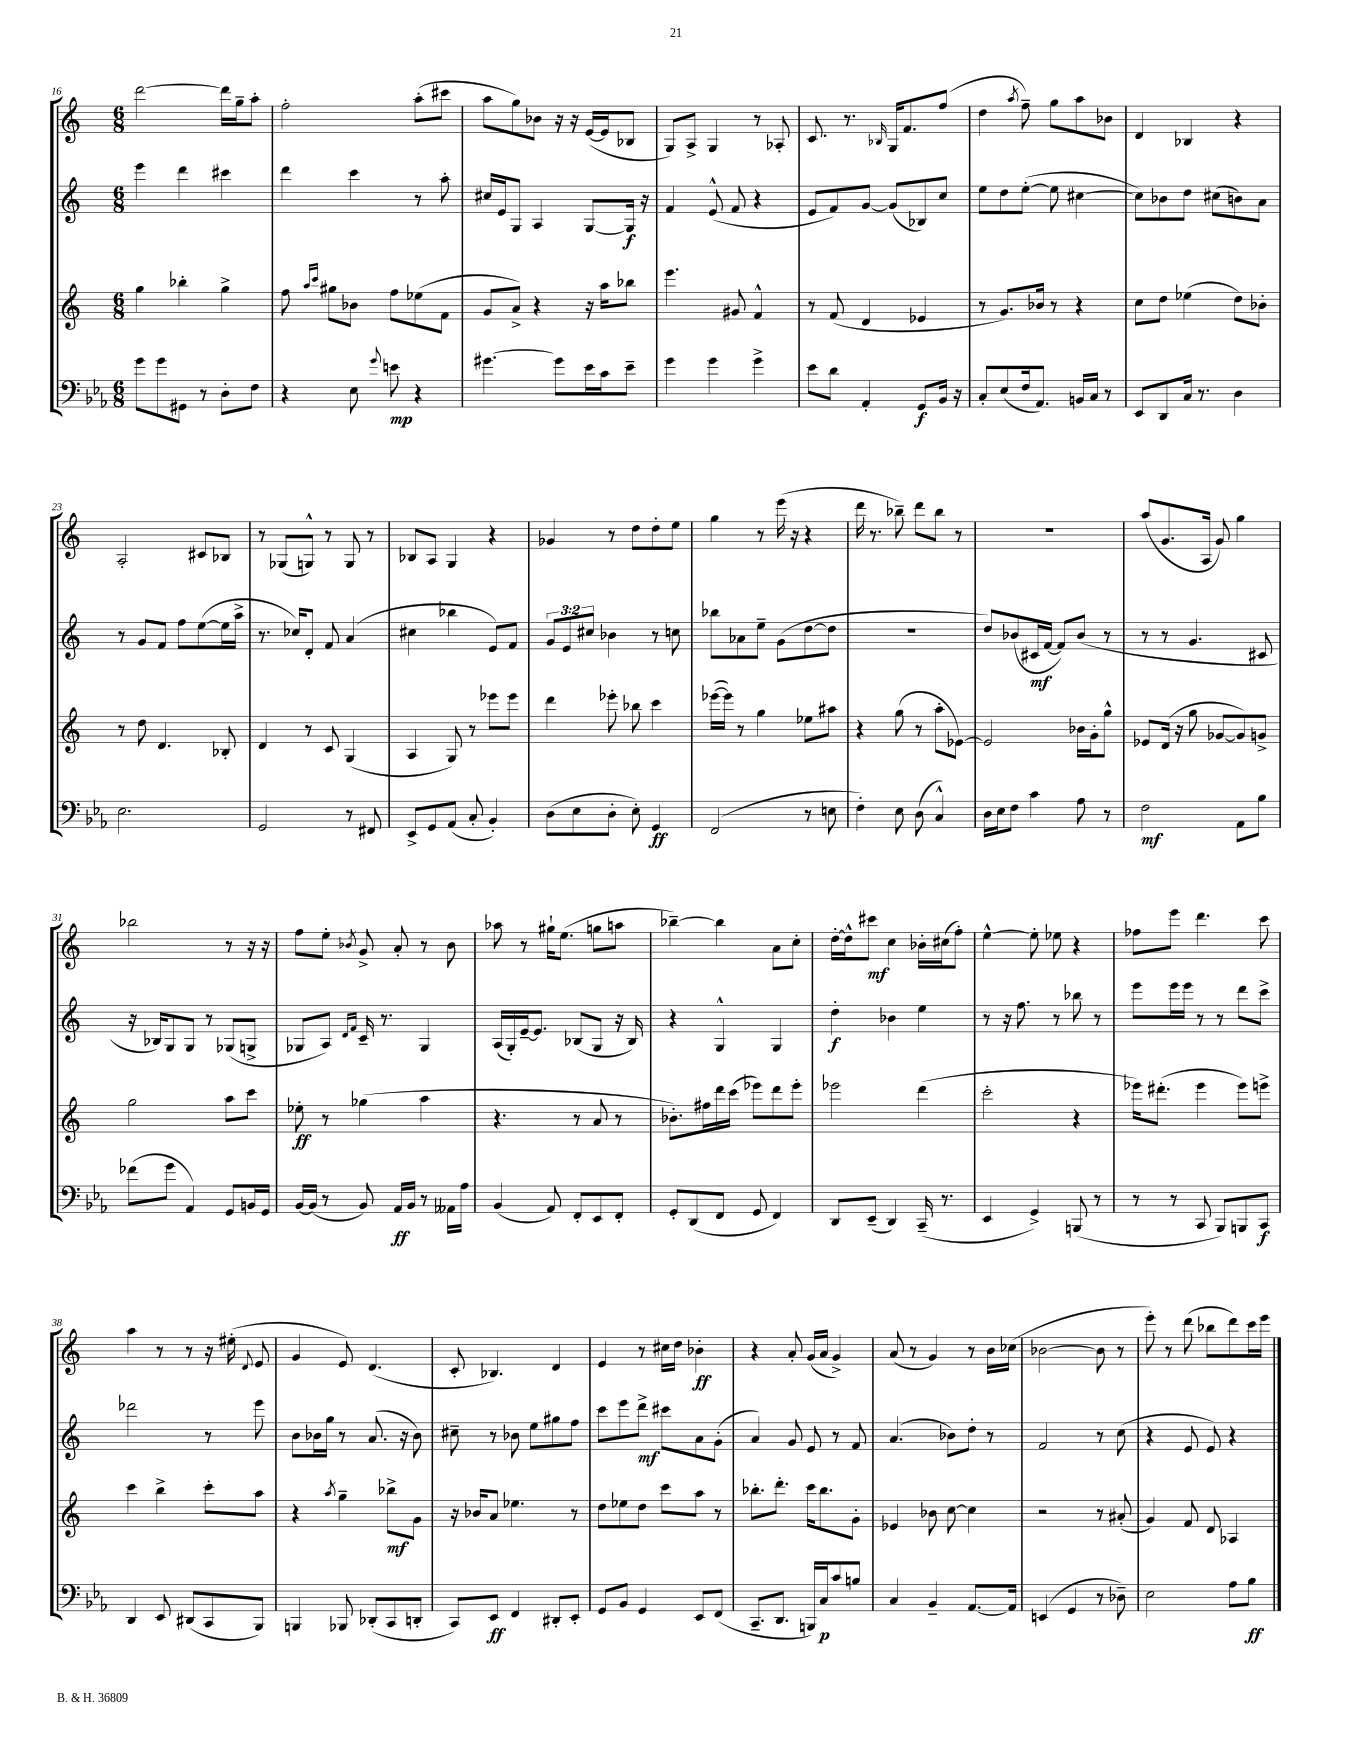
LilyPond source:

<<
\new StaffGroup <<
\new Staff = "s0" {
    \clef treble \key c \major \numericTimeSignature \time 6/8
    \autoBeamOff d'''2~ d'''16[ g''16-- a''8]-. |
    f''2-. a''8[-.( cis'''8] |
    a''8[ g''8) bes'8] r16 r16 e'16[~( e'16 bes8] |
    g8[) a8]-> g4 r8 aes8-. |
    c'8. r8. \grace { bes16 } g16[ f'8. f''8]( |
    d''4 \acciaccatura { a''8 } f''8--) g''8[ a''8 bes'8] |
    d'4 bes4 r4 |
    a2-. cis'8[ bes8] |
    r8 ges8[( g8]-^) r8 g8 r8 |
    bes8[ a8] g4 r4 |
    ges'4 r8 d''8[ d''8-. e''8] |
    g''4 r8 e'''16( r16 r4 |
    d'''16 r8. bes''8--) d'''8[ bes''8] r8 |
    R2. |
    a''8[( g'8. a16] g'8) g''4 |
    bes''2 r8 r16 r16 |
    f''8[ e''8]-. \acciaccatura { bes'8 } g'8-> a'8-. r8 bes'8 |
    aes''8 r8 gis''16[-! e''8.]( g''8[ a''8] |
    bes''4~--) bes''4 a'8[ c''8]-. |
    d''16[~-. d''16-^ cis'''8]\mf c''4 bes'16[-. cis''16( f''8]-.) |
    e''4~-^ e''8-. ees''8 r4 |
    fes''8[ e'''8] d'''4. c'''8 |
    a''4 r8 r8 r16 eis''16-.( \appoggiatura { d'8 } e'8 |
    g'4 e'8) d'4.( |
    c'8-. bes4.) d'4 |
    e'4 r8 cis''16[ d''16] bes'4-.\ff |
    r4 a'8-. g'16[( a'16] g'4->) |
    a'8( r8 g'4) r8 b'16[ ces''16]( |
    bes'2~ bes'8 r8 |
    e'''8-.) r8 d'''8( bes''8[ d'''8) c'''16 e'''16] \bar "|." |
}
\new Staff = "s1" {
    \clef treble \key c \major \numericTimeSignature \time 6/8 \override Staff.TupletNumber.text = #tuplet-number::calc-fraction-text
    \autoBeamOff e'''4 d'''4 cis'''4 |
    d'''4 c'''4 r8 a''8-. |
    cis''16[ e'16 g8] a4 g8[~ g16]\f r16 |
    f'4 e'8-^( f'8 r4 |
    e'8[ f'8) g'8]~ g'8[( bes8) c''8] |
    e''8[ d''8 e''8]~-.( e''8 cis''4~ |
    cis''8[) bes'8 d''8] cis''8[( b'8) a'8] |
    r8 g'8[ f'8] f''8[ e''8~( e''16 a''16]-> |
    r8. ces''16[) d'8]-. f'8 a'4( |
    cis''4 bes''4 e'8[) f'8] |
    \tuplet 3/2 { g'8[ e'8 cis''8] } bes'4 r8 c''8 |
    bes''8[ aes'8 e''8]-- g'8[( d''8~ d''8] |
    R2. |
    d''8[) bes'8( cis'16\mf f'16]~ f'8[) bes'8]( r8 |
    r8 r8 g'4. cis'8 |
    r16 bes16[) g8 g8] r8 ges8[( g8]-> |
    ges8[ a8]) \grace { d'16[ f'16] } c'16-- r8. ges4 |
    a16[( g16-.) e'16~-- e'8.] bes8[( g8] r16 bes16) |
    r4 g4-^ g4 |
    d''4-.\f bes'4 e''4 |
    r8 r16 f''8. r8 bes''8 r8 |
    e'''8[ e'''16 e'''16] r8 r8 d'''8[ c'''8]-> |
    des'''2 r8 e'''8 |
    b'8[ bes'16 g''16] r8 a'8.( r16 bes'8) |
    cis''8-- r8 bes'8 e''8[ gis''8 f''8] |
    c'''8[ e'''8 d'''8]->\mf cis'''8[ a'8 g'8]-.( |
    a'4) g'8 e'8 r8 f'8 |
    a'4.( bes'8[) d''8]-. r8 |
    f'2 r8 c''8( |
    r4 e'8 e'8) r4 \bar "|." |
}
\new Staff = "s2" {
    \clef treble \key c \major \numericTimeSignature \time 6/8
    \autoBeamOff g''4 bes''4-. g''4-> |
    f''8 \grace { a''16[ c'''16] } gis''8[ bes'8] f''8[ ees''8( f'8] |
    g'8[ a'8]->) r4 r16 a''16[ bes''8] |
    e'''4. gis'8 f'4-^ |
    r8 f'8( d'4 ees'4 |
    r8 g'8.[) bes'16] r8 r4 |
    c''8[ d''8] ees''4( d''8[) bes'8]-. |
    r8 d''8 d'4. bes8-. |
    d'4 r8 c'8 g4( |
    a4 g8) r8 ees'''8[ ees'''8] |
    d'''4 ees'''8-. bes''8 c'''4 |
    ees'''16[~( ees'''16]) r8 g''4 ees''8[ ais''8] |
    r4 g''8( r8 a''8[-. ees'8]~) |
    ees'2 bes'16[ g'16-. g''8]-^ |
    ees'8[ d'16]( r16 g''8 ges'8[~ ges'8) g'8]-> |
    g''2 a''8[ c'''8] |
    ees''8-.\ff r8 ges''4( a''4 |
    r4. r8 a'8 r8 |
    bes'8.[-.) fis''16 d'''16 c'''16]( ees'''8[) d'''8 ees'''8]-. |
    ees'''2 d'''4( |
    c'''2-. r4 |
    ees'''16[) dis'''8.]-.( ees'''4 ees'''8[) e'''8]-> |
    c'''4 b''4-> c'''8[-. a''8] |
    r4 \acciaccatura { a''8 } g''4-- bes''8[->\mf g'8] |
    r16 bes'16[ a'8] ees''4. r8 |
    d''8[ ees''8 d''8] c'''8[ a''8] r8 |
    bes''8.[-. d'''8.]-. c'''16[ bes''8. g'8]-. |
    ees'4 bes'8 c''8~ c''4 |
    r2 r8 ais'8-.( |
    g'4) f'8 d'8 aes4 \bar "|." |
}
\new Staff = "s3" {
    \clef bass \key ees \major \numericTimeSignature \time 6/8
    \autoBeamOff g'8[ g'8 gis,8] r8 d8[-. f8] |
    r4 ees8 \appoggiatura { g'8 } e'8\mp r4 |
    gis'4.~ gis'8[ ees'16 c'16 ees'8]-- |
    g'4 g'4 g'4-> |
    ees'8[ d'8] aes,4-. g,8[\f bes,16] r16 |
    c8[-. ees8( f16 aes,8.]) b,16[ c16] r8 |
    ees,8[ d,8 c16] r8. d4 |
    ees2. |
    g,2 r8 fis,8 |
    ees,8[-> g,8 aes,8]( c8-. bes,4-.) |
    d8[( ees8 d8]-. ees8-.) g,4\ff |
    f,2( r8 e8 |
    f4-.) ees8 d8( c4-^) |
    d16[ ees16 f8] c'4 aes8 r8 |
    f2\mf aes,8[ bes8] |
    fes'8[( g'8] aes,4) g,8[ b,16 g,16] |
    bes,16[~ bes,16]( r8 bes,8) aes,16[\ff bes,16] r8 aeses,16[ aes16] |
    bes,4( aes,8) f,8[-. ees,8 f,8]-. |
    g,8[-. d,8( f,8] g,8 f,4) |
    d,8[ ees,8]--( d,4) c,16--( r8. |
    ees,4 g,4->) b,,8( r8 |
    r8 r8 c,8 bes,,8[) b,,8 c,8]\f |
    d,4 ees,8 dis,8[( c,8 bes,,8]) |
    b,,4 bes,,8 des,8[-.( c,8 d,8]-. |
    c,8[) ees,8]\ff f,4 dis,8[-. ees,8]-. |
    g,8[ bes,8] g,4 ees,8[ f,8]( |
    c,8.[-- d,8.] b,,16[) c16\p c'8 b8] |
    c4 bes,4-- aes,8.[~ aes,16] |
    e,4( g,4 r8 des8--) |
    ees2 aes8[ bes8]\ff \bar "|." |
}
>>
>>
\layout { \context { \Score currentBarNumber = #16 } }
